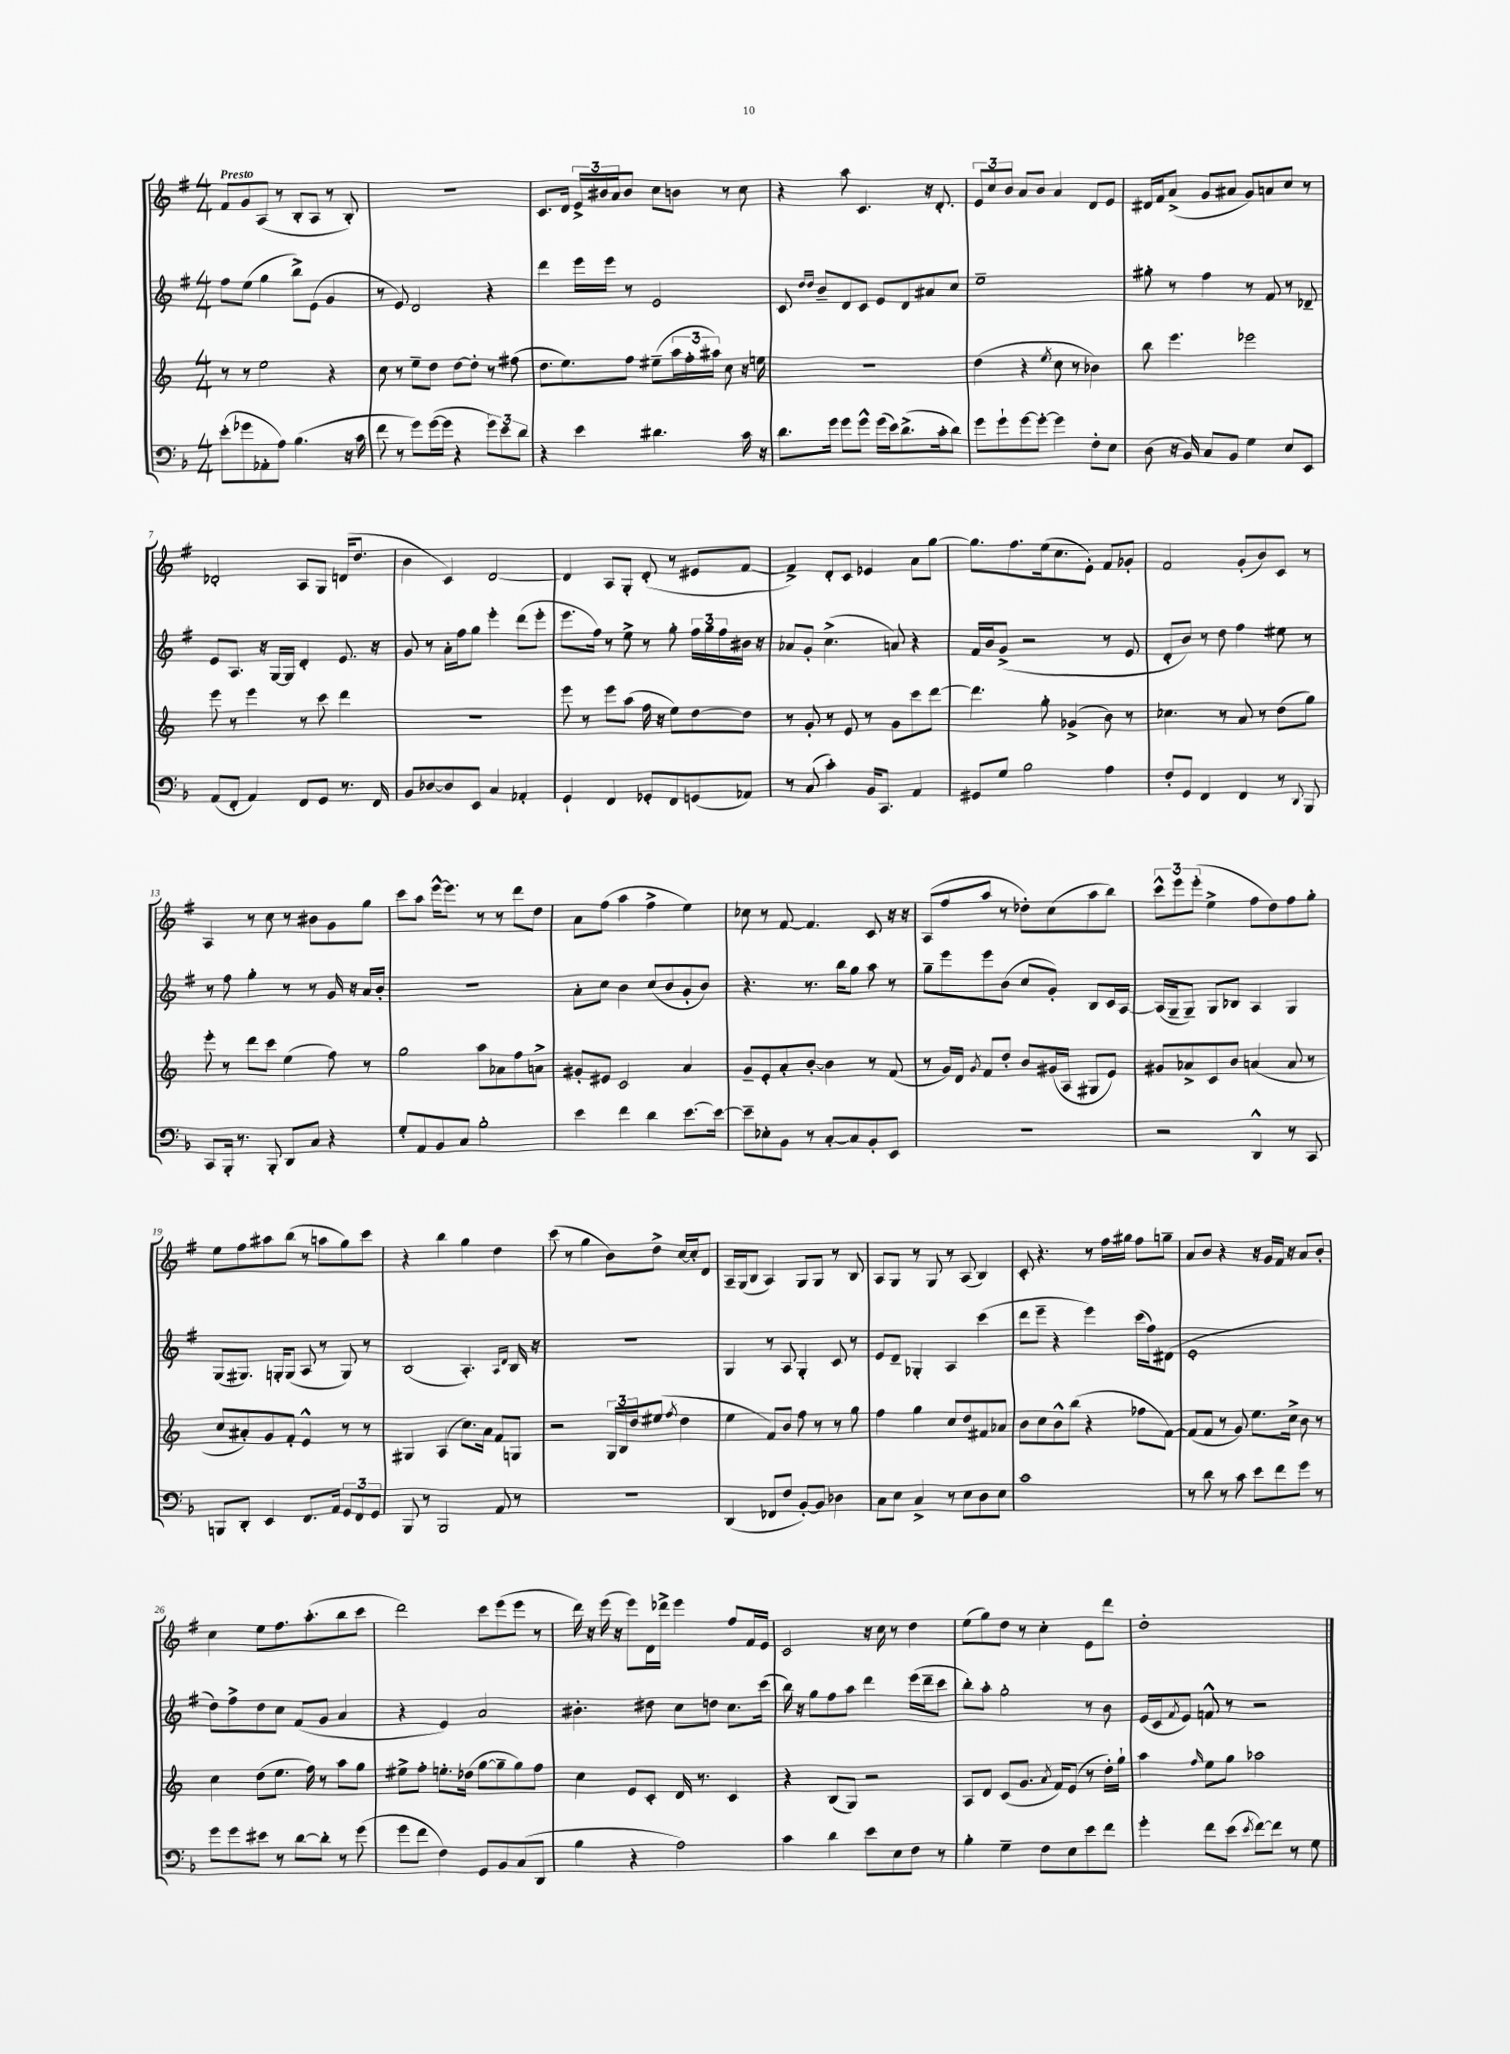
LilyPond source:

<<
\new StaffGroup <<
\new Staff = "s0" {
    \clef treble \key g \major \numericTimeSignature \time 4/4 \tempo "Presto"
    fis'8 g'8 a8( r8 b8-. a8 r8 b8-.) |
    R1 |
    c'8. d'16 \tuplet 3/2 { e'16-> bis'16 a'16 } bis'8 c''8 b'8 r8 c''8 |
    r4 a''8 c'4. r16 d'8.-. |
    \tuplet 3/2 { e'8 c''8 b'8 } a'8 b'8 a'4 d'8 e'8 |
    dis'16 fis'16 a'8->( g'8 ais'8 g'8) a'8 c''8 r8 |
    des'2-. a8 g8 d'16( d''8. |
    b'4 c'4) d'2~ |
    d'4 a8 g8-. d'8-.( r8 eis'8 fis'8~ |
    fis'4->) d'8-. c'8 ees'4 a'8 g''8~ |
    g''8. fis''8. e''16( c''8. e'8-.) fis'8 ges'8-. |
    fis'2 g'8-.( b'8) c'8 r8 |
    a4 r8 c''8 r8 bis'8 g'8 g''8 |
    c'''8 a''8 e'''16~-^ e'''8. r8 r8 d'''8 d''8 |
    a'8 fis''8( a''4 fis''4-> e''4) |
    ces''8 r8 fis'8~ fis'4. c'8 r16 r16 |
    a8( fis''8 a''8 r8 des''8-.) c''8( a''8 b''8) |
    \tuplet 3/2 { c'''8-^ e'''8 e'''8-.( } e''4-> fis''8 d''8) fis''8 g''8-. |
    e''8 fis''8 ais''8 b''8( r8 a''8 g''8) c'''8 |
    r4 b''4 g''4 d''4 |
    c'''8( r8 g''4 b'8) d''8-> c''16~ c''16-. d'8 |
    a16-- g16( b8 a4) g8 g8 r8 b8 |
    a8 g8 r8 g8 r8 a8( b4) |
    c'8-. r4. r8 fis''16 gis''16 fis''8 g''8-- |
    a'8 b'8 r4 r16 g'16 fis'16 r16 a'8 b'8-. |
    c''4 e''8 fis''8. a''8.-.( b''8 c'''8 |
    d'''2) c'''8 e'''8( e'''8 r8 |
    d'''16) r16 e'''16( r16 e'''8) d'16 des'''16-> e'''4 fis''8 fis'16 e'16 |
    c'2 r16 c''16 r8 d''4 |
    e''8( g''8) d''8 r8 c''4-. e'8 d'''8 |
    d''1-. \bar "|." |
}
\new Staff = "s1" {
    \clef treble \key g \major \numericTimeSignature \time 4/4
    fis''8 e''8( g''4 b''8->) e'8( g'4 |
    r8 e'8) d'2 r4 |
    d'''4 e'''16 e'''16 r8 e'2 |
    c'8 \grace { d''16 d''16 } b'8-- d'8 c'8 e'8 d'8 ais'8 c''8 |
    e''1-- |
    gis''8-. r8 fis''4 r8 fis'8 r8 des'8-- |
    e'8 a8. r16 g16~ g16 d'4-. e'8. r16 |
    g'8 r8 a'16-. fis''16 g''8 e'''4-. d'''8( e'''8-. |
    e'''8. fis''16) r8 e''8-> r8 g''8-. \tuplet 3/2 { fis''16 g''16 fis''16 } bis'16 r16 |
    aes'8 g'8-. c''4.->( a'8) r4 |
    fis'16 b'16 g'8->( r2 r8 e'8 |
    d'8-. b'8) r8 d''8 fis''4 eis''8 r8 |
    r8 fis''8 g''4-. r8 r8 g'16 r16 a'16 b'16-. |
    R1 |
    a'8-. c''8 b'4 c''8( b'8 g'8-. b'8) |
    r4. r8. b''16 g''8 a''8 r8 |
    g''8-- e'''8 e'''8 b'8( c''8 g'8-.) b8 c'16 a16~ |
    a16( g16-- g8--) g8 bes8 a4 g4 |
    g8( gis8.) g16-. g8( a8 r8 g8) r8 |
    b2( a4.-.) \grace { a16 d'16 } b16 r16 |
    R1 |
    g4 r8 a8 g4-. c'8 r8 |
    e'8 d'8-- ges4-. a4 c'''4( |
    d'''8 e'''8-- r4 e'''4) c'''16( fis''16) dis'8( |
    e'1-. |
    d''8) fis''8-> d''8 c''8 fis'8( g'8 a'4 |
    r4 e'4) a'2 |
    bis'4.-. dis''8 c''8 d''8 c''8. c'''16( |
    b''16) r16 g''8 fis''8 a''8 d'''4 e'''16( d'''16-- c'''8 |
    b''8-.) a''8-. g''2-. r8 b'8 |
    e'16( c'16 \acciaccatura { fis'8 } e'8) f'8-^ r8 r2 \bar "|." |
}
\new Staff = "s2" {
    \clef treble \key c \major \numericTimeSignature \time 4/4
    r8 r8 e''2 r4 |
    c''8 r8 e''8-- d''8 d''8~ d''8-. r8 fis''8( |
    d''8. e''8.) f''8 eis''8--( \tuplet 3/2 { a''16 f''16-. ais''16) } c''8 r16 e''16 |
    R1 |
    d''4( r4 \acciaccatura { e''8 } c''8 r8 bes'4) |
    b''8 e'''4. ees'''2 |
    e'''8 r8 e'''4 r8 c'''8 d'''4 |
    R1 |
    e'''8 r8 e'''8 a''8( f''16 r16 e''8) d''8~ d''8 |
    r8 g'8-. r8 e'8 r8 g'8 c'''8 d'''8~ |
    d'''4. g''8-. ges'4->( b'8) r8 |
    ces''4. r8 a'8 r8 d''8( g''8) |
    e'''8-. r8 d'''8 c'''8 e''4( f''8) r8 |
    g''2 a''8 aes'8 f''8 a'8-> |
    gis'8-. eis'8 c'2 a'4 |
    g'8-- e'8-. a'8-. b'8~-. b'4 r8 f'8( |
    r8 g'16) d'16 \acciaccatura { g'8 } f'8 d''8-. b'8 gis'16( a16 gis8 e'8) |
    gis'8 aes'8-> c'8 b'8 a'4( a'8 r8 |
    c''8 ais'8-.) g'8 f'8-. e'4-^ r8 r8 |
    gis4 a4( c''8.) a'16 f'8 g8 |
    r2 \tuplet 3/2 { g16 b16 d''16 } eis''8( \acciaccatura { f''8 } d''4 |
    e''4 f'8) b'8 f''8 r8 r8 g''8 |
    f''4 g''4 c''8 d''8 fis'8 aes'8 |
    b'8 c''8 b'8-^ b''8( r4 fes''8 f'8~) |
    f'8( f'8 r8 g'8) e''8. c''16-> b'8 r8 |
    c''4 d''8( e''8. f''16) r8 a''8 g''8 |
    eis''8-> f''8-. e''8.-. des''16( g''8~ g''8-- g''8) f''8 |
    c''4 e'8 c'8-. d'16 r8. c'4 |
    r4 b8( g8) r2 |
    a8 d'8 c'8( g'8. \acciaccatura { a'8 } f'16) e'8( r8 d''16-.) g''16-! |
    a''4 \grace { f''16 } e''8 g''8 aes''2 \bar "|." |
}
\new Staff = "s3" {
    \clef bass \key f \major \numericTimeSignature \time 4/4
    e'8-.( ges'8 aes,8-. a8) bes4.( r16 c'16 |
    f'8 r8 g'8) g'16~( g'16 r4 \tuplet 3/2 { g'8) e'8 d'8 } |
    r4 e'4 dis'4. c'16 r16 |
    d'8. g'16 g'8 g'8-^ g'16( e'16) d'8.->( c'16-. d'8) |
    g'8 g'8-! g'8~ g'8~-. g'4 f8-. e8 |
    d8( r16 bes,16) c8 bes,8 g4 e8 e,8 |
    a,8( f,8-. a,4) f,8 g,8 r8. f,16 |
    bes,8 des8~ des8 e,8 c4 aes,4-. |
    g,4-! f,4 ges,8-. f,8 g,8( aes,8) |
    r8 c8( c'4-.) bes,16 c,8. a,4 |
    gis,8 g8 bes2 a4 |
    f8-. g,8 f,4 f,4 r8 \appoggiatura { d,8 } bes,,8 |
    c,8 bes,,16-. r8. bes,,8-. d,8 c8 r4 |
    g8-. a,8 bes,8 c8 bes2-. |
    e'4 f'4 d'4 e'8.~ e'16~ |
    e'8-- ees8-. bes,8 r8 c8~-. c8 bes,8-. e,8 |
    R1 |
    r2 d,4-^ r8 c,8 |
    b,,8 d,8-. e,4 f,8. a,16 \tuplet 3/2 { g,8 f,8 g,8 } |
    bes,,8 r8 bes,,2 a,8 r8 |
    R1 |
    d,4( fes,8 f8 bes,8~-.) bes,8 des4 |
    c8 e8 c4-> r8 e8 d8 e8 |
    c'1 |
    r8 d'8 r8 c'8 e'8 f'8 g'8 r8 |
    g'8 g'8 eis'8 r8 d'8~ d'8-. r8 g'8( |
    g'8 f'8 f4) g,8 bes,8 c8( d,8 |
    bes4 r4 a2) |
    c'4 d'4 e'8 e8 f8 r8 |
    bes4-. g4-- f8 e8 e'8 f'8 |
    g'4-. f'8 e'8( \acciaccatura { e'8 } f'8~) f'8 r8 g8 \bar "|." |
}
>>
>>
